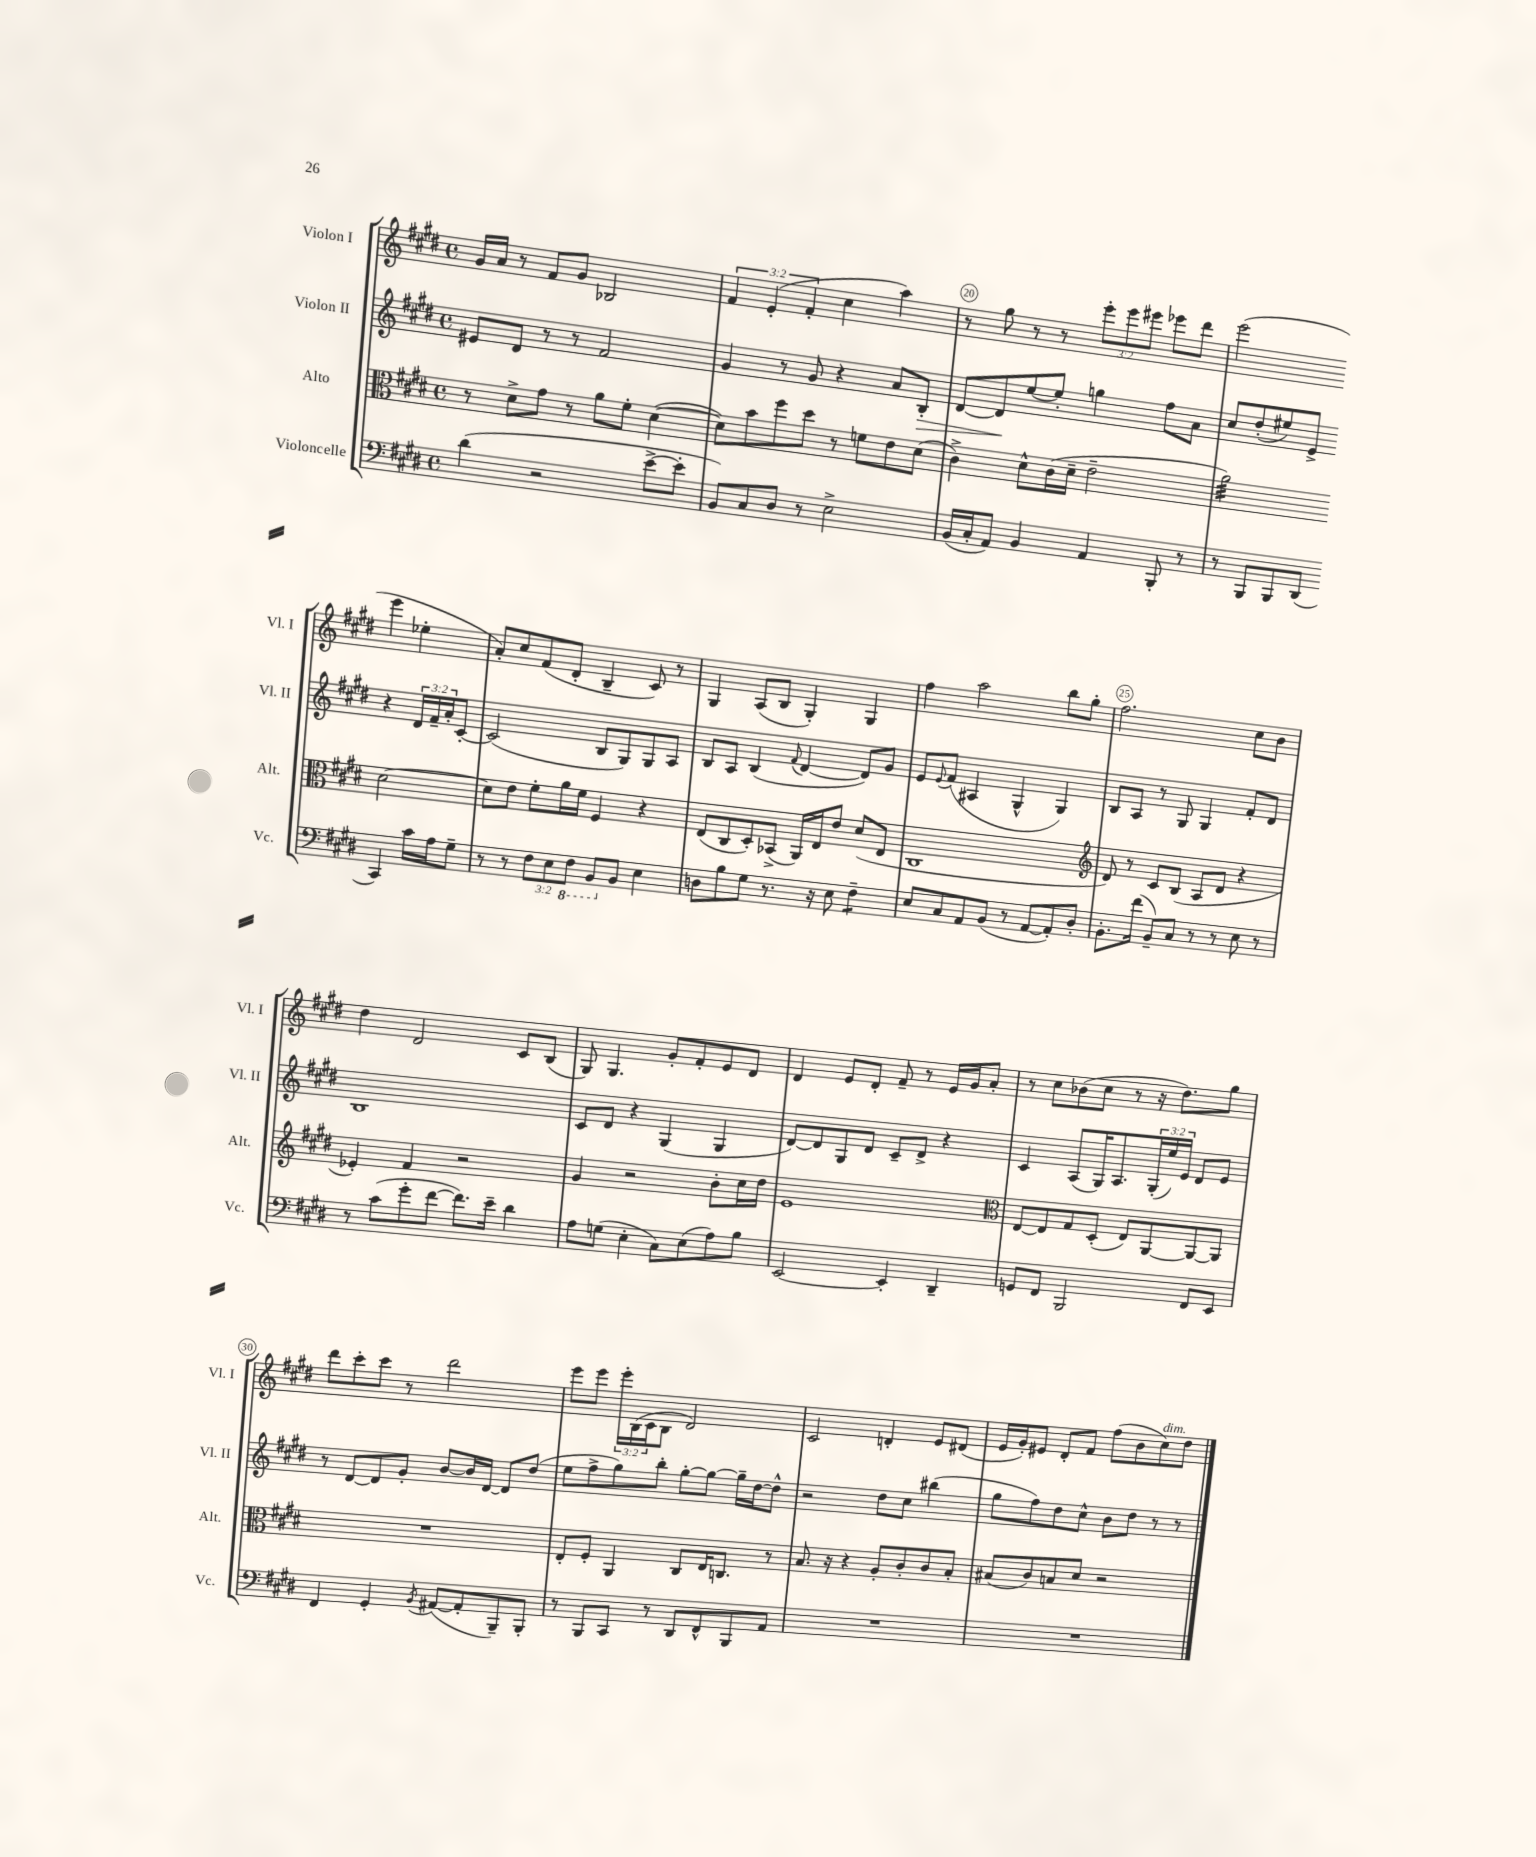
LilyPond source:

<<
\new StaffGroup <<
\new Staff = "s0" \with { instrumentName = "Violon I" shortInstrumentName = "Vl. I" } {
    \clef treble \key e \major \defaultTimeSignature \time 4/4 \override Staff.TupletNumber.text = #tuplet-number::calc-fraction-text
    gis'16 a'16 r8 fis'8 gis'8 bes2 |
    \tuplet 3/2 { fis'4 e'4-.( fis'4-. } cis''4 a''4) |
    r8 gis''8 r8 r8 \tuplet 3/2 { e'''8-. e'''8 eis'''8 } ees'''8 dis'''8 |
    e'''2( e'''4 ees''4-. |
    a'8-.) cis''8 fis'8( dis'8-. b4-- cis'8) r8 |
    gis4 a8( b8 gis4-.) gis4 |
    fis''4 a''2 b''8 gis''8-. |
    fis''2. cis''8 b'8 |
    dis''4 dis'2 cis'8 b8( |
    gis8) gis4. gis'8-. fis'8-. e'8 dis'8 |
    dis'4 e'8 dis'8-. fis'8-- r8 e'16 gis'16 a'8-. |
    r8 cis''8 bes'8( cis''8 r8 r16 dis''8.) gis''8 |
    dis'''8 cis'''8-. cis'''8 r8 dis'''2 |
    e'''8 e'''8 \tuplet 3/2 { e'''16-. b16( cis'16 } b8 dis'2) |
    cis'2 d'4-. e'8 dis'8( |
    e'16 gis'16-.) eis'8 dis'8-. fis'8 fis''8( b'8 cis''8^\markup { \italic "dim." }) dis''8 \bar "|." |
}
\new Staff = "s1" \with { instrumentName = "Violon II" shortInstrumentName = "Vl. II" } {
    \clef treble \key e \major \defaultTimeSignature \time 4/4 \override Staff.TupletNumber.text = #tuplet-number::calc-fraction-text
    eis'8 dis'8 r8 r8 fis'2 |
    gis'4 r8 gis'8 r4 a'8 b8-.\> |
    dis'8~ dis'8\! e''8~ e''8-. g''4 fis''8 a'8 |
    cis''8 dis''8-.( eis''8) e'8-> r4 \tuplet 3/2 { dis'16 fis'16-- a'16-. } cis'8~-. |
    cis'2( b8 gis8) gis8 a8 |
    b8 a8 b4( \appoggiatura { fis'8 } dis'4~ dis'8) gis'8 |
    e'8 \appoggiatura { e'8 } fis'8( ais4 gis4-^ gis4) |
    b8 a8 r8 gis8 gis4 fis'8-. dis'8 |
    b1 |
    cis'8 dis'8 r4 gis4( gis4 |
    dis'8~) dis'8 gis8 dis'8 cis'8-- dis'8-> r4 |
    cis'4 a8( gis16) a8. \tuplet 3/2 { gis16-.( e''16) e'16 } dis'8 e'8 |
    r8 dis'8~ dis'8 gis'8-. b'8~ b'16 dis'16~ dis'8 dis''8( |
    e''8 fis''8-> gis''8) b''8-. gis''8~-. gis''8~ gis''16-- dis''16~ dis''8-^ |
    r2 dis''8 cis''8 bis''4( |
    gis''8 fis''8) dis''8 cis''8-^ b'8 dis''8 r8 r8 \bar "|." |
}
\new Staff = "s2" \with { instrumentName = "Alto" shortInstrumentName = "Alt." } {
    \clef alto \key e \major \defaultTimeSignature \time 4/4
    r8 dis'8-> gis'8 r8 a'8 fis'8-. dis'4~( |
    dis'8) b'8 fis''8 dis''8 r8 f'8 e'8 dis'8( |
    cis'4->) dis'8-^ cis'16( dis'16-- e'2-- |
    a'2:32) dis'2~ |
    dis'8 e'8 fis'8-. a'16 fis'16 fis4 r4 |
    e8( cis8 dis8-.) bes,8->( a,16) e16 e'8 dis'8( e8 |
    cis1 |
    \clef treble dis'8) r8 cis'8 b8( a8 dis'8 r4 |
    ees'4-.) fis'4 r2 |
    gis'4 r2 b'8-. cis''16 dis''16 |
    e'1 |
    \clef alto e8~ e8 gis8 dis8-.( e8) a,8~ a,8~ a,8 |
    R1 |
    e8-. fis8-. a,4 cis8 e16 c8. r8 |
    b8. r16 r4 a8-. cis'8-. cis'8 b8-. |
    bis8( cis'8) b8 dis'8 r2 \bar "|." |
}
\new Staff = "s3" \with { instrumentName = "Violoncelle" shortInstrumentName = "Vc." } {
    \clef bass \key e \major \defaultTimeSignature \time 4/4 \override Staff.TupletNumber.text = #tuplet-number::calc-fraction-text
    dis'4( r2 e'8~-> e'8-. |
    b,8) cis8 dis8 r8 e2-> |
    b,16( cis16-. a,8) b,4 a,4 b,,8-. r8 |
    r8 b,,8 b,,8 dis,8( cis,4) cis'16 a16 gis8-- |
    r8 r8 \tuplet 3/2 { fis8 e8 \ottava #-1 fis,8 } b,,8 \ottava #0 b,8 e4 |
    d8 b8 gis8 r8. r16 e8 fis4:8-- |
    e8 cis8 a,8 b,8( r8 a,8~ a,8-.) dis8-. |
    b,8.-. fis'16( b,8--) cis8 r8 r8 e8 r8 |
    r8 cis'8( gis'8-. fis'8~ fis'8.) e'16-- dis'4 |
    a8 g8( e4-. cis8) e8( a8) b8 |
    e,2~ e,4-. dis,4-- |
    g,8 fis,8 b,,2 fis,8 e,8 |
    fis,4 gis,4-. \acciaccatura { b,8 } ais,8~( ais,8-. b,,8--) b,,8-. |
    r8 b,,8 cis,8 r8 dis,8 fis,8-^ b,,8 a,8 |
    R1 |
    R1 \bar "|." |
}
>>
>>
\layout { \context { \Score currentBarNumber = #18 \override BarNumber.break-visibility = ##(#f #t #t) barNumberVisibility = #(every-nth-bar-number-visible 5) \override BarNumber.stencil = #(make-stencil-circler 0.1 0.3 ly:text-interface::print) } }
